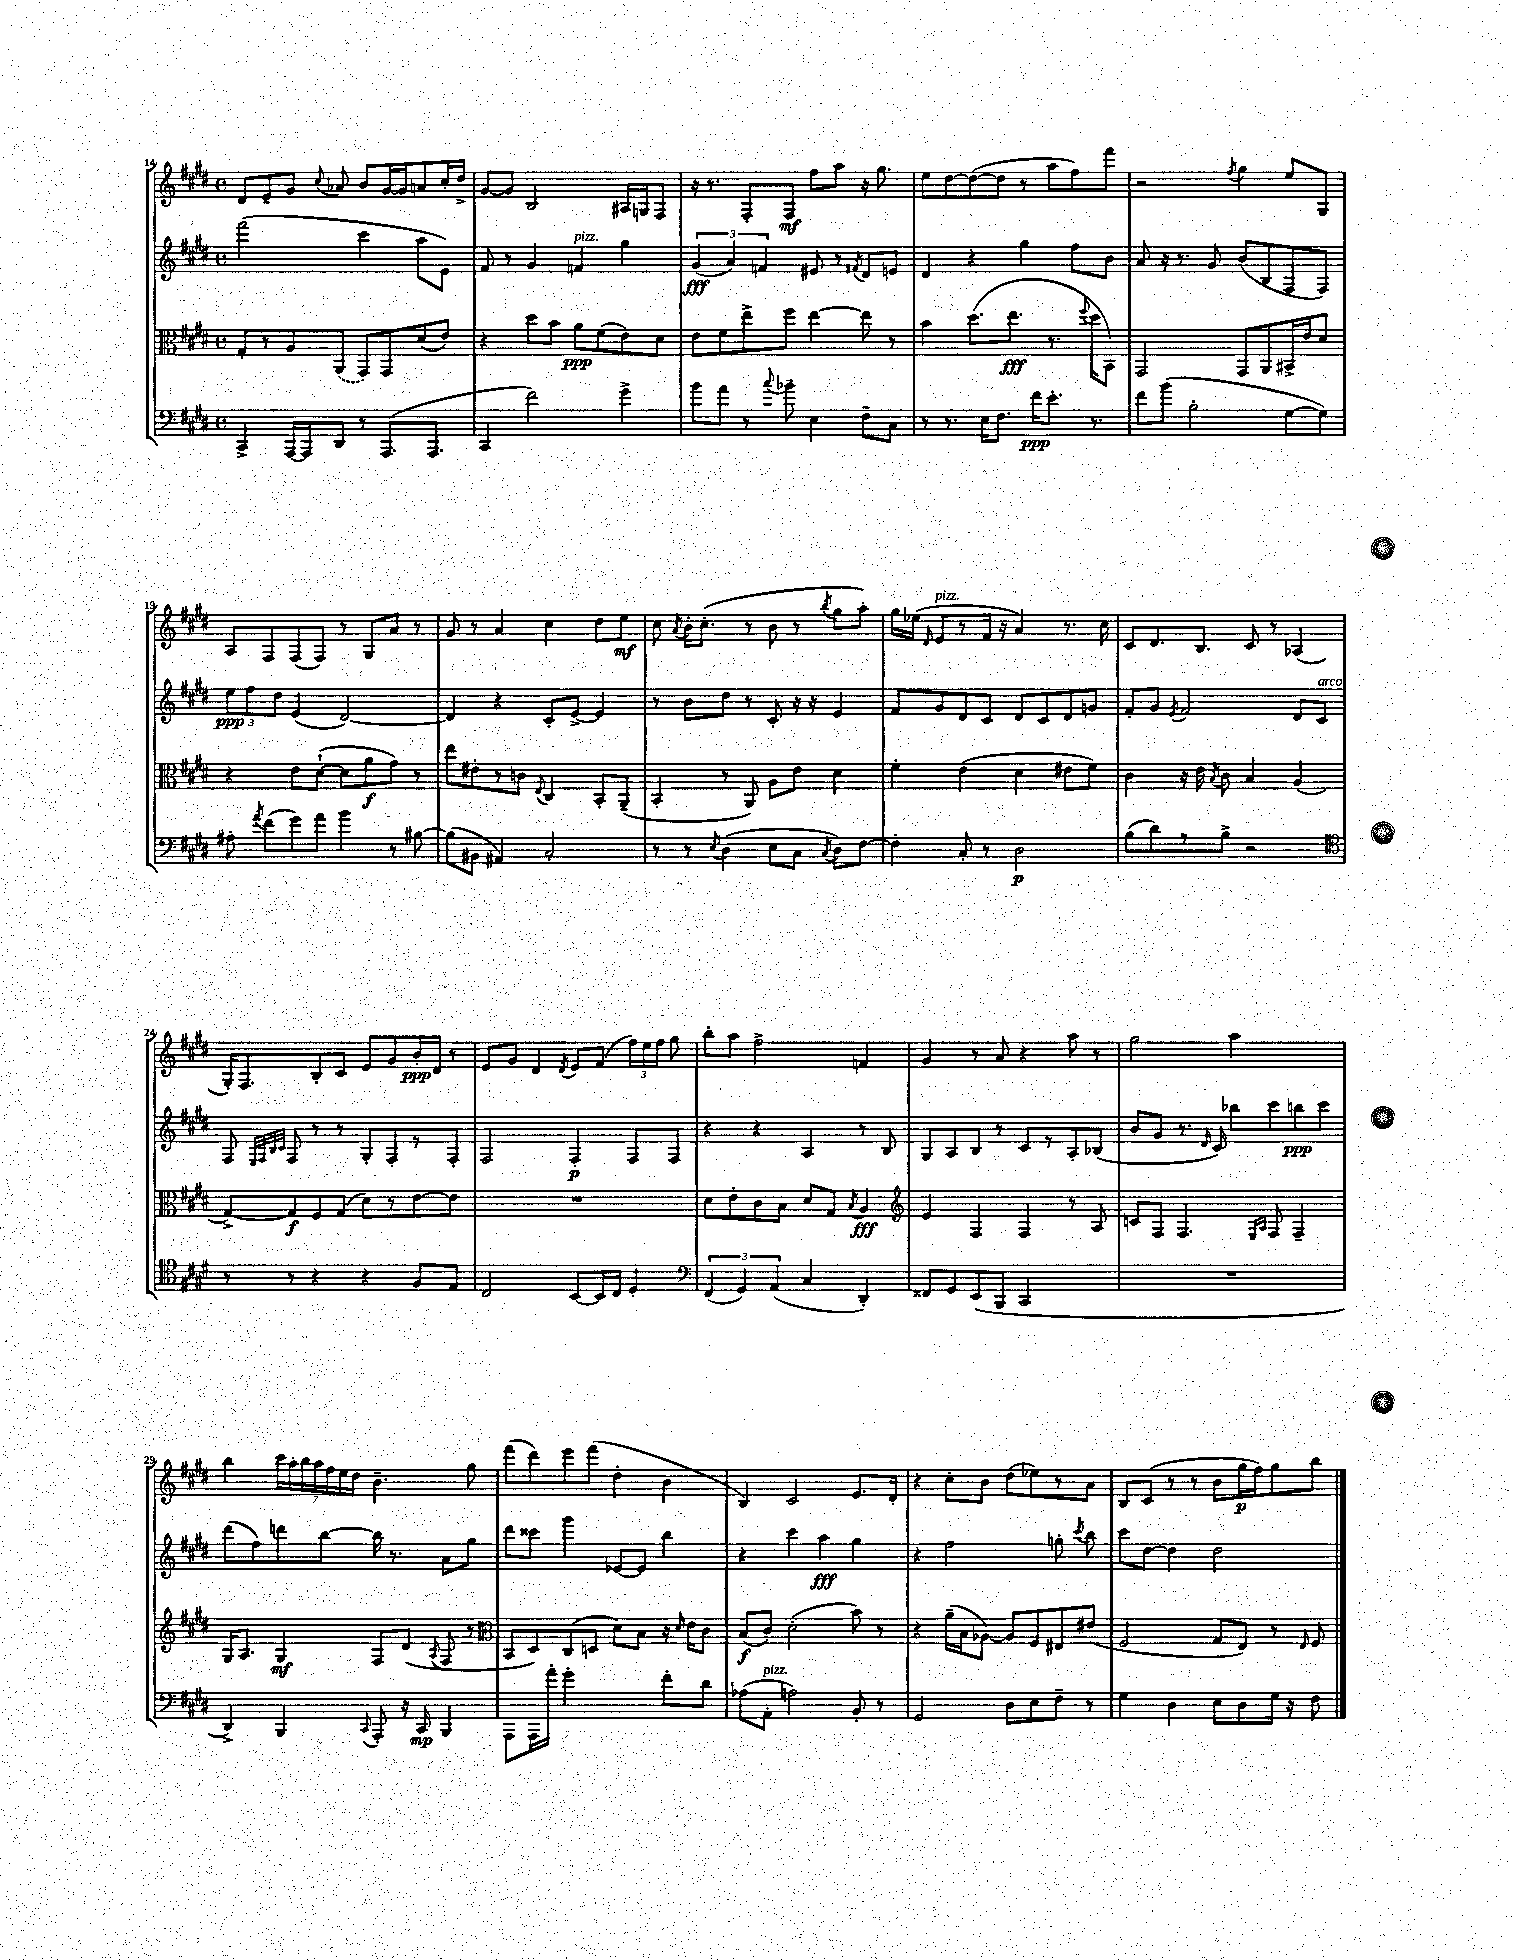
<<
\new StaffGroup <<
\new Staff = "s0" {
    \clef treble \key e \major \defaultTimeSignature \time 4/4
    \autoBeamOff dis'8[ e'8-- gis'8] \appoggiatura { cis''8 } aes'8 b'8[ gis'16~ gis'16 a'8 cis''16-. dis''16]-> |
    gis'8[~ gis'8] b2 ais16[ g16 fis8] |
    r16 r8. fis8[-. fis8]\mf fis''8[ a''8] r16 gis''8. |
    e''8[ dis''8~ dis''8~( dis''8] r8 a''8[ fis''8) fis'''8] |
    r2 \acciaccatura { fis''8 } gis''4 e''8[ gis8] |
    a8[ fis8 fis8( fis8]) r8 gis8[ a'8] r8 |
    gis'8 r8 a'4 cis''4 dis''8[ e''8]\mf |
    cis''8 \acciaccatura { a'8 } b'16[-. cis''8.]-.( r8 b'8 r8 \acciaccatura { b''8 } gis''8[ a''8]-.) |
    gis''16[ ees''16]( \grace { dis'16 } e'8[^\markup { \italic "pizz." } r8 fis'16] r16 a'4) r8. cis''16 |
    cis'8[ dis'8. b8.] cis'8 r8 aes4( |
    gis16[-.) fis8. b8-. cis'8] e'8[ gis'8 b'16-.\ppp dis'16] r8 |
    e'8[ gis'8] dis'4 \acciaccatura { dis'8 } e'8[ fis'8]( \tuplet 3/2 { fis''16[) e''16 fis''16] } gis''8 |
    b''8[-. a''8] fis''2-> f'4 |
    gis'4 r8 a'8 r4 a''8 r8 |
    gis''2 a''2 |
    b''4 \tuplet 7/4 { cis'''16[ a''16-. b''16 a''16 fis''16 e''16 dis''16] } b'4.-- gis''8 |
    fis'''8[( dis'''8) e'''8 fis'''8]( dis''4-. b'4 |
    b4) cis'2 e'8.[ dis'16]-. |
    r4 cis''8[-. b'8] dis''8[( ees''8) r8 a'8] |
    b8[ cis'8]( r8 r8 b'8[ gis''16\p fis''16) gis''8 b''8] \bar "|." |
}
\new Staff = "s1" {
    \clef treble \key e \major \defaultTimeSignature \time 4/4
    \autoBeamOff fis'''2( cis'''4 a''8[ e'8]) |
    fis'8 r8 gis'4 f'4^\markup { \italic "pizz." } gis''4 |
    \tuplet 3/2 { gis'4\fff( a'4) f'4 } eis'8 r8 \acciaccatura { fis'8 } dis'8[ e'8] |
    dis'4 r4 gis''4 fis''8[ b'8] |
    a'8 r16 r8. gis'8 b'8[( b8 fis8 fis8]) |
    \tuplet 3/2 { e''8[\ppp fis''8 dis''8] } e'4( dis'2~) |
    dis'4 r4 cis'8[-. e'8]~-> e'4 |
    r8 b'8[ dis''8] r8 cis'8-. r16 r16 e'4 |
    fis'8[ gis'8 dis'8 cis'8] dis'8[ cis'8 dis'8 g'8] |
    fis'8[-. gis'8] \acciaccatura { e'8 } fis'2 dis'8[ cis'8]^\markup { \italic "arco" } |
    fis8 \grace { e32[ fis32 b32 cis'32] } fis8 r8 r8 gis8[-. fis8-. r8 fis8]-. |
    fis2 fis4-.\p fis8[ fis8] |
    r4 r4 a4 r8 b8 |
    gis8[ a8 b8] r8 cis'8[ r8 a8-. bes8]( |
    b'8[ gis'8] r8. \grace { dis'16 } cis'16) bes''8[ cis'''8 b''8\ppp cis'''8] |
    dis'''8[( fis''8) d'''8 b''8]~ b''16 r8. a'8[ gis''8] |
    dis'''8[ cisis'''8] gis'''4 ees'8[~ ees'8] b''4 |
    r4 cis'''4 a''4\fff gis''4 |
    r4 fis''2 g''8-. \acciaccatura { cis'''8 } b''8 |
    cis'''8[ dis''8]~ dis''4 dis''2 \bar "|." |
}
\new Staff = "s2" {
    \clef alto \key e \major \defaultTimeSignature \time 4/4
    \autoBeamOff gis8[-. r8 a8 \once \slurDashed a,8]( gis,8[) gis,8 dis'8( e'8]) |
    r4 dis''8[ b'8] a'8[\ppp fis'8( e'8) dis'8] |
    e'8[ fis'8 e''8-> fis''8] e''4~ e''8 r8 |
    b'4 dis''8.[( e''8.]\fff r8. \appoggiatura { fis''8 } dis''16[ b,8]) |
    gis,2 gis,8[ a,8 bis,16-> e'16 dis'8] |
    r4 e'8[ dis'8]~-!( dis'8[ a'8\f gis'8]) r8 |
    e''8[ eis'8-. r8 c'8] \appoggiatura { e8 } cis4 b,8[-. a,8]--( |
    b,4-. r8 a,8) a8[ e'8] dis'4 |
    fis'4-. e'4( dis'4 eis'8[ fis'8]) |
    cis'4 r16 e'16 \acciaccatura { b8 } cis'8 b4 a4( |
    gis8[~->) gis8\f fis8 gis8]( dis'8[) r8 e'8~ e'8] |
    R1 |
    dis'8[ e'8-. cis'8 b8] dis'8[ gis8] \acciaccatura { b8 } a4\fff |
    \clef treble e'4 fis4 fis4 r8 a8 |
    c'8[ fis8] fis4. \grace { e16[ a16] } fis8 fis4-- |
    gis16[ a8.] gis4\mf fis8[ dis'8]( \acciaccatura { a8 } fis8 r8 |
    \clef alto b,8[ dis8) cis8( d8] dis'8[) b8] r16 \grace { dis'16 } e'16[ cis'8] |
    b8[\f( cis'8]) dis'2-.( b'8) r8 |
    r4 a'16[--( b16 aes8]~) aes8[ fis8 eis8 eis'8]( |
    fis2 gis8[ e8]) r8 \grace { e16 } fis8 \bar "|." |
}
\new Staff = "s3" {
    \clef bass \key e \major \defaultTimeSignature \time 4/4
    \autoBeamOff cis,4-> a,,16[~ a,,16 dis,8] r8 a,,8.[( a,,8.] |
    cis,4 fis'2) gis'4-> |
    b'8[ a'8] r8 \appoggiatura { cis''8 } bes'8-- e4 fis8[-- cis8] |
    r8 r8. e16[ fis8.] fis'16[\ppp e'8.]-. r8. |
    fis'8[ b'8]( b2-. gis8[~ gis8]) |
    ais8-. \acciaccatura { a'8 } fis'8[( gis'8) a'8] b'4 r8 bis8~ |
    bis8[( bis,8] ais,4) cis2-. |
    r8 r8 \acciaccatura { e8 } dis4( e8[ cis8] \acciaccatura { cis8 } dis8[) fis8]~ |
    fis4-. cis8-. r8 dis2\p |
    b8[( dis'8) r8 b8]-> r2 |
    \clef tenor r8 r8 r4 r4 fis8[ e8] |
    cis2 b,8[~ b,16 cis16] dis4-. |
    \clef bass \tuplet 3/2 { fis,4( gis,4) a,4( } cis4 dis,4-.) |
    fisis,8[ gis,8 e,8( b,,8] cis,2 |
    R1 |
    dis,4->) b,,4 \appoggiatura { cis,8 } a,,8-. r16 cis,16\mp b,,4 |
    a,,8[ a,,16 a'16]-. gis'2-. fis'8[-. dis'8] |
    aes8[( a,8]-.^\markup { \italic "pizz." } a2) b,8-. r8 |
    gis,2 dis8[ e8 fis8]-- r8 |
    gis4 dis4 e8[ dis8 gis16] r16 fis8 \bar "|." |
}
>>
>>
\layout { \context { \Score currentBarNumber = #14 } }
